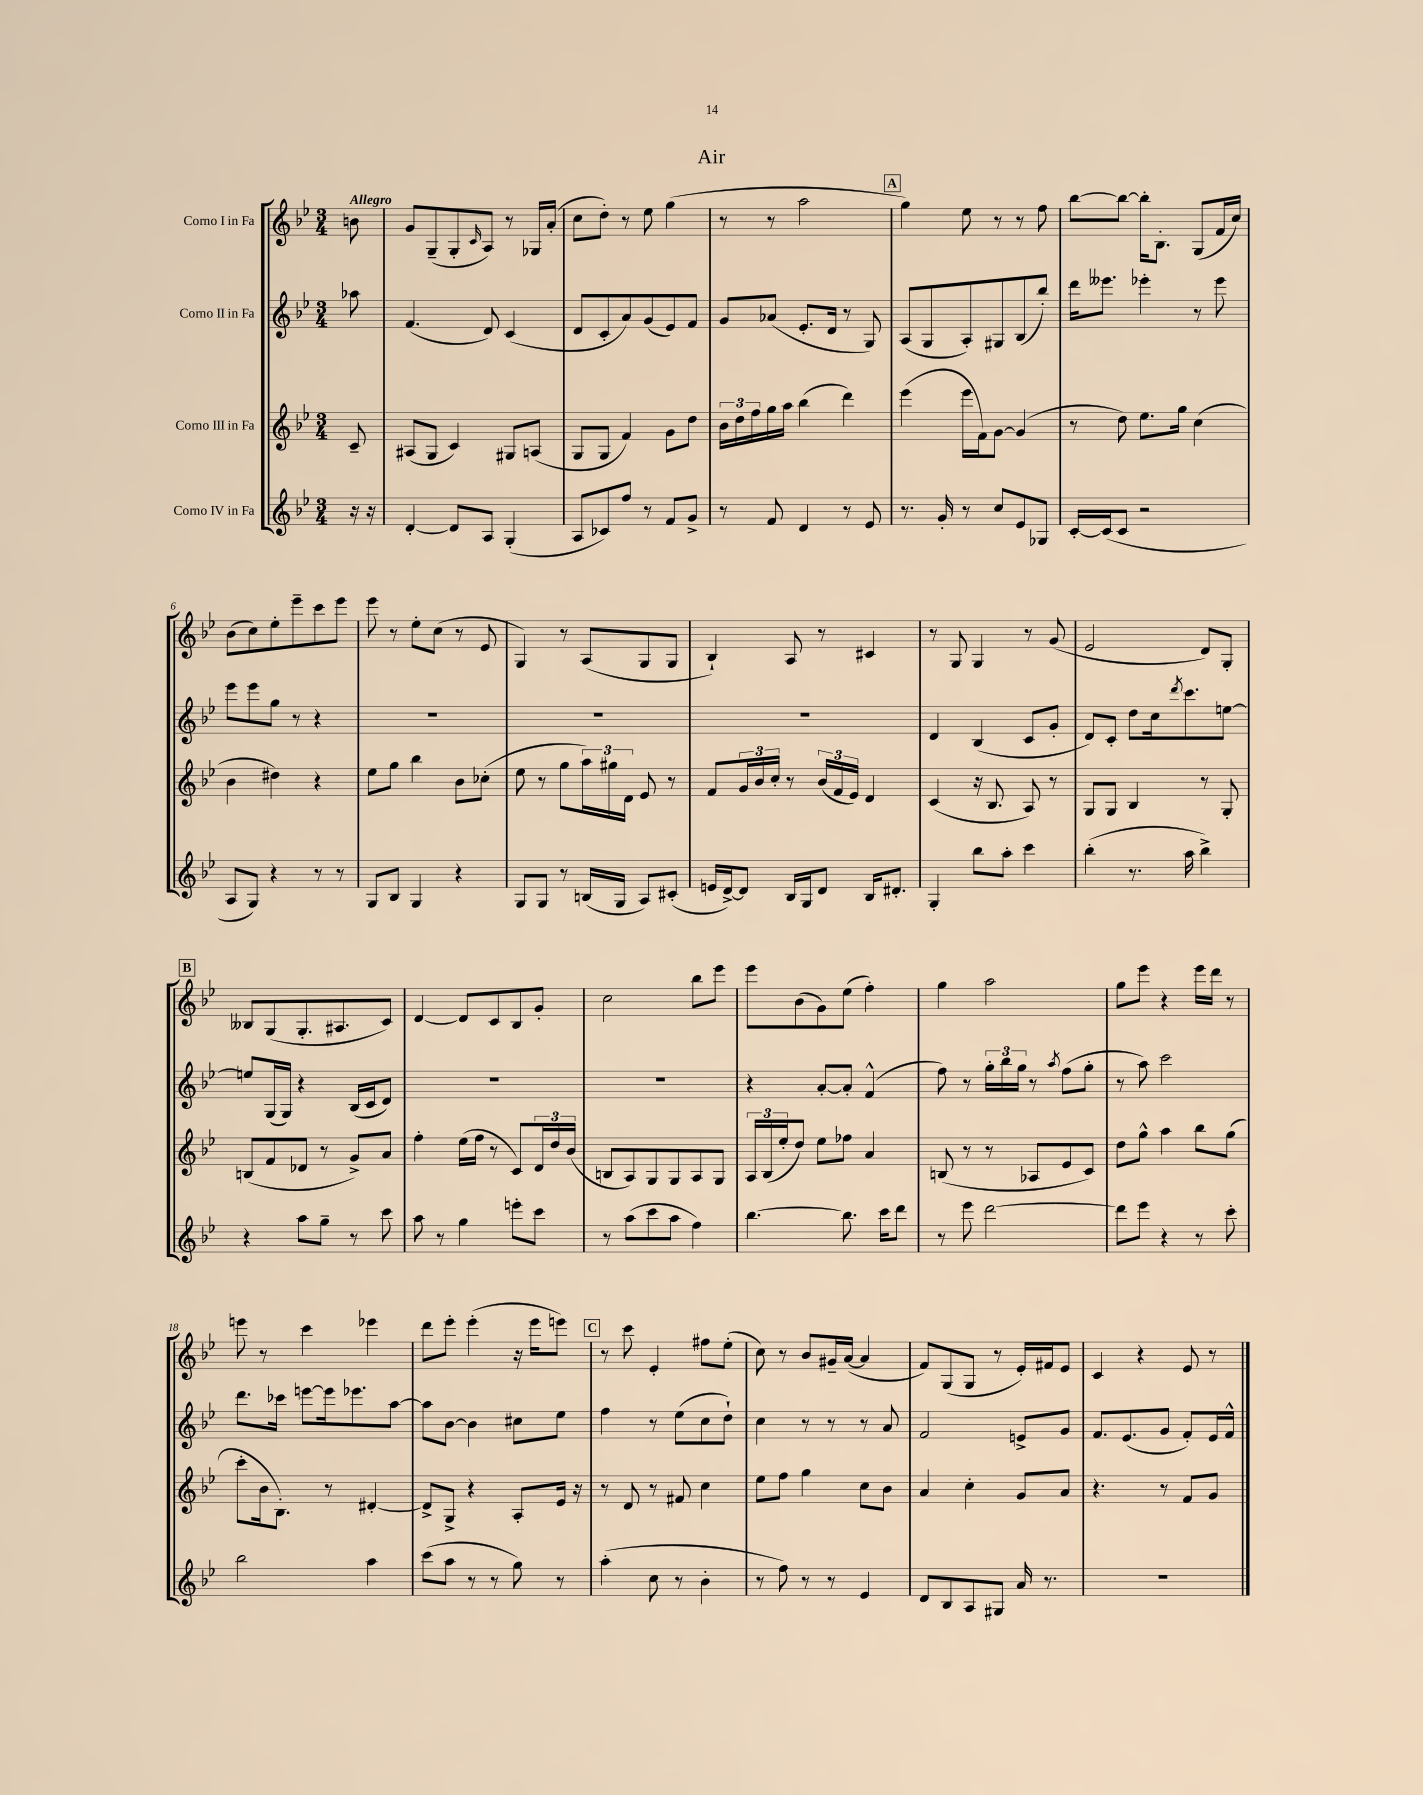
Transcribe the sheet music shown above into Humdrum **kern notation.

**kern	**kern	**kern	**kern
*part4	*part3	*part2	*part1
*staff4	*staff3	*staff2	*staff1
*I"Corno IV in Fa	*I"Corno III in Fa	*I"Corno II in Fa	*I"Corno I in Fa
*clefG2	*clefG2	*clefG2	*clefG2
*k[b-e-]	*k[b-e-]	*k[b-e-]	*k[b-e-]
*M3/4	*M3/4	*M3/4	*M3/4
=	=	=	=
!	!	!	!LO:TX:a:B:t=Allegro
16r	8c~/	8aa-X\	8bn\
16r	.	.	.
=1	=1	=1	=1
[4d'/	(8A#X/L	(4.f/	8g/L
.	8G/J	.	(8G~/
8d/L]	4c/)	.	8G'/
.	.	.	16qqc/
8A/J	.	8d/)	8A/J)
(4G'/	8G#X/L	(4c/	8r
.	(8An/J	.	16G-X/LL
.	.	.	(16a'/JJ
=2	=2	=2	=2
8A/L	8G/L	8d/L	8cc\L
8c-X/)	8G/J	8c'/	8dd'\J)
8ff/J	4f/)	8a/)	8r
8r	.	(8g/	8ee-\
8f/L	8g\L	8e-/)	(4gg\
8g^/J	8dd\J	8f/J	.
=3	=3	=3	=3
8r	24b-\LL	8g/L	8r
.	24dd\	.	.
.	24ff\	.	.
8f/	16gg\	(8a-X/J	8r
.	16aa\JJ	.	.
4d/	(4bb-\	8.e-'/L	2aa\
.	.	16d/Jk	.
8r	4ddd\)	8r	.
8e-/	.	8G/)	.
!!LO:REH:place=s1:t=A
=4	=4	=4	=4
8.r	(4eee-\	(8A/L	4gg\)
.	.	8G/	.
16g'/	.	.	.
8r	16eee-\LL	8A'/)	8ee-\
.	16f\J)	.	.
8cc/L	[8g\J	8G#X/	8r
8e-/	(4g/]	(8B-/	8r
8G-X/J	.	8bb-'/J)	8ff\
=5	=5	=5	=5
[16c'/LL	8r	16ddd\KL	[8bb-\L
(16c/J]	.	8.eee--X\J	.
8c/J	8dd\)	.	8bb-\J_
2r	8.ee-\L	4eee-X'\	16bb-'\KL]
.	.	.	8.B-'\J
.	16gg\Jk	.	.
.	(4cc\	8r	(8G/L
.	.	8eee-\	16f/L
.	.	.	16cc/JJ)
!!LO:LB:g=z
=6	=6	=6	=6
8A/L	4b-\	8eee-\L	(8b-\L
8G/J)	.	8eee-\	8cc\)
4r	4dd#X\)	8gg\J	8ee-'\
.	.	8r	8eee-~\
8r	4r	4r	8ccc\
8r	.	.	8eee-\J
=7	=7	=7	=7
8G/L	8ee-\L	2.r	8eee-\
8B-/J	8gg\J	.	8r
4G/	4bb-\	.	8ee-'\L
.	.	.	(8cc\J
4r	8b-\L	.	8r
.	(8cc-X'\J	.	8e-/
=8	=8	=8	=8
8G/L	8ee-\	2.r	4G/)
8G/J	8r	.	.
8r	8gg\L	.	8r
(16Bn/LL	24aa\L)	.	(8A/L
.	24gg#X\	.	.
16G/JJ	.	.	.
.	24d\JJ	.	.
8A/L)	8e-/	.	8G/
(8c#X'/J	8r	.	8G/J
=9	=9	=9	=9
16en/LL	8f/L	2.r	4B-`/)
[16d^/J)	.	.	.
8d/J]	24g/L	.	.
.	24b-/	.	.
.	24cc'/JJ	.	.
16B-/LL	8r	.	8A/
16G/J	.	.	.
8d/J	(24b-/LL	.	8r
.	24f/	.	.
.	24e-/JJ)	.	.
16B-/KL	4d/	.	4c#X/
8.d#X'/J	.	.	.
=10	=10	=10	=10
4G'/	(4c/	4d/	8r
.	.	.	8G/
8bb-\L	16r	(4B-/	4G/
.	8.B-/	.	.
8aa'\J	.	.	.
4ccc\	8A/)	8c/L	8r
.	8r	8g'/J	(8g/
=11	=11	=11	=11
(4bb-'\	8G/L	8d/L)	2e-/
.	8G/J	8c'/J	.
8.r	4B-/	8dd\L	.
.	.	16cc\k	.
.	.	8qddd/	.
16aa\	.	8.ccc\	.
4bb-^\)	8r	.	8d/L)
.	8G'/	[8een\J	8G'/J
!!LO:LB:g=z
!!LO:REH:place=s1:t=B
=12	=12	=12	=12
4r	(8Bn/L	8een/L]	8B--X/L
.	8f/	(16G/L	(8G/
.	.	16G/JJ)	.
8aa\L	8d-X/J	4r	8.G'/
8gg~\J	8r	.	.
.	.	.	8.A#X/
8r	8g^/L)	(16B-/LL	.
.	.	16c/J	.
8ccc\	8a/J	8d/J)	8c/J)
=13	=13	=13	=13
8aa\	4ff'\	2.r	[4d/
8r	.	.	.
4gg\	(16ee-\LL	.	8d/L]
.	16ff\JJ	.	.
.	8r	.	8c/
8eeen'\L	8c/L)	.	8B-/
8ccc\J	24d/L	.	8g'/J
.	24dd/	.	.
.	(24b-/JJ	.	.
=14	=14	=14	=14
8r	8Bn/L	2.r	2cc\
(8aa\L	8A/)	.	.
8ccc\	8G/	.	.
8aa\J	8G/	.	.
4ff\)	8A/	.	8bb-\L
.	8G/J	.	8eee-\J
=15	=15	=15	=15
[4.bb-\	24A/LL	4r	8eee-\L
.	(24B-/	.	.
.	24ee-'/J	.	.
.	8dd/J)	.	(8b-\
.	8ee-\L	[8a'/L	8g\)
8.bb-\]	8ff-X\J	8a'/J]	(8ee-\J
.	4a/	(4f^^/	4ff'\)
16ccc\KL	.	.	.
8ddd\J	.	.	.
=16	=16	=16	=16
8r	(8Bn/	8ff\)	4gg\
8eee-\	8r	8r	.
[2ddd\	8r	24gg'\LL	2aa\
.	.	24bb-\	.
.	.	24gg\JJ	.
.	8A-X/L	8r	.
.	.	8qaa/	.
.	8e-/	(8ff\L	.
.	8c/J)	8gg'\J	.
=17	=17	=17	=17
8ddd\L]	8dd\L	8r	8gg\L
8eee-\J	8gg^^\J	8aa\)	8eee-\J
4r	4aa\	2ccc\	4r
8r	8bb-\L	.	16eee-\LL
.	.	.	16ddd\JJ
8ccc'\	(8gg\J	.	8r
!!LO:LB:g=z
=18	=18	=18	=18
2bb-\	8ccc'\L	8.ddd\L	8eeen\
.	16b-\k	.	8r
.	8.B-'\J)	16ccc-X\Jk	.
.	.	[8eeen\L	4ccc\
.	8r	16eee\k]	.
.	.	8.eee-X\	.
4aa\	[4d#X'/	.	4eee-X\
.	.	[8aa\J	.
=19	=19	=19	=19
(8ccc\L	8d#^/L]	8aa\L]	8ddd\L
8aa\J	8G^/J	[8b-\J	8eee-'\J
8r	4r	4b-\]	(4eee-'\
8r	.	.	.
8gg\)	8A'/L	8cc#X\L	16r
.	.	.	16eee-\KL
8r	16e-/Jk	8ee-\J	8eeen\J)
.	16r	.	.
!!LO:REH:place=s1:t=C
=20	=20	=20	=20
(4aa'\	8r	4ff\	8r
.	8d/	.	8ccc\
8cc\	8r	8r	4e-'/
8r	8f#X/	(8ee-\L	.
4b-'\	4cc\	8cc\	8ff#X\L
.	.	8dd`\J)	(8ee-'\J
=21	=21	=21	=21
8r	8ee-\L	4cc\	8cc\)
8ff\)	8ff\J	.	8r
8r	4gg\	8r	8b-/L
8r	.	8r	16g#X~/L
.	.	.	([16a/JJ
4e-/	8cc\L	8r	4a/]
.	8b-\J	8a/	.
=22	=22	=22	=22
8d/L	4a/	2f/	8f/L)
8B-/	.	.	(8G/
8A/	4cc'\	.	8G/J
8G#X/J	.	.	8r
16a/	8g/L	8en^/L	16e-'/LL)
8.r	.	.	16f#X/J
.	8a/J	8g/J	8e-/J
=23	=23	=23	=23
2.r	4.r	8.f/L	4c/
.	.	(8.e-/	.
.	.	.	4r
.	8r	8g/J	.
.	8f/L	8f'/L)	8e-/
.	8g/J	16e-/L	8r
.	.	16f^^/JJ	.
==	==	==	==
*-	*-	*-	*-
